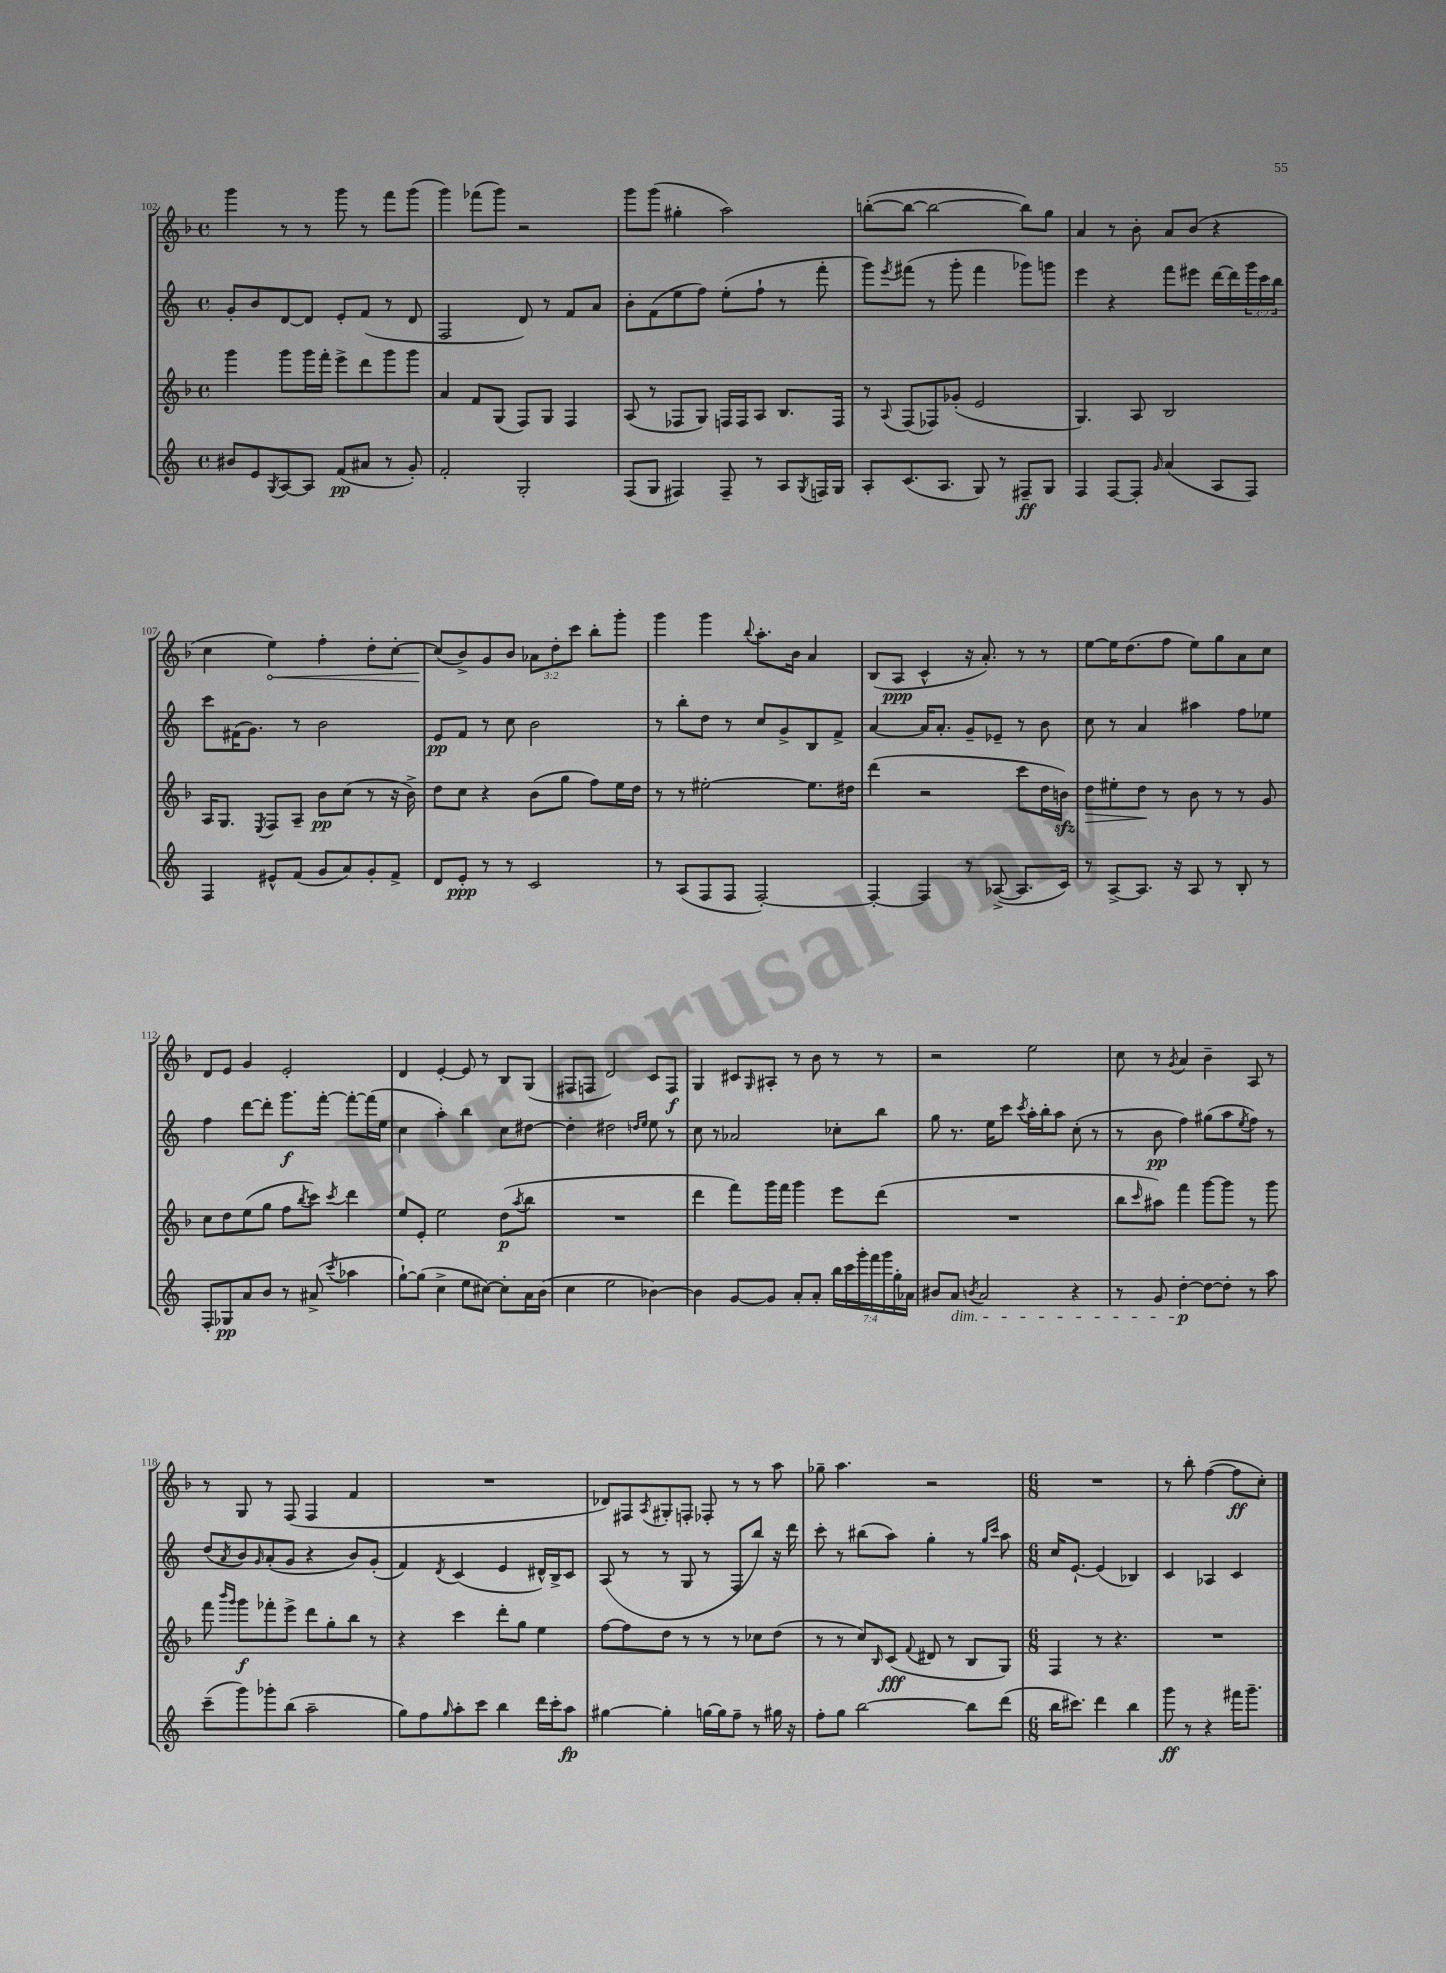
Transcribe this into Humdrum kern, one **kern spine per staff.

**kern	**dynam	**kern	**dynam	**kern	**dynam	**kern	**dynam
*part4	*part4	*part3	*part3	*part2	*part2	*part1	*part1
*staff4	*staff4	*staff3	*staff3	*staff2	*staff2	*staff1	*staff1
*clefG2	*	*clefG2	*	*clefG2	*	*clefG2	*
*k[]	*	*k[b-]	*	*k[]	*	*k[b-]	*
*M4/4	*	*M4/4	*	*M4/4	*	*M4/4	*
*met(c)	*	*met(c)	*	*met(c)	*	*met(c)	*
=102	=102	=102	=102	=102	=102	=102	=102
8b#X/L	.	4ggg\	.	8g'/L	.	4ggg\	.
8e/	.	.	.	8b/	.	.	.
8qG/	.	.	.	.	.	.	.
[8A/	.	8ggg\L	.	[8d/	.	8r	.
8A/J]	.	16ggg\L	.	8d/J]	.	8r	.
.	.	16fff'\JJ	.	.	.	.	.
(8f/L	pp	8eee^\L	.	8e'/L	.	8ggg\	.
8a#X/J	.	8ddd\	.	(8f/J	.	8r	.
8r	.	8ggg\	.	8r	.	8fff\L	.
8g'/)	.	8ggg\J	.	8d/	.	(8ggg\J	.
=103	=103	=103	=103	=103	=103	=103	=103
2f'/	.	4a/	.	2F/	.	4ggg\)	.
.	.	8f/L	.	.	.	(8fff-X\L	.
.	.	(8G/J	.	.	.	8ggg\J)	.
2G'/	.	8F/L)	.	8d/)	.	2r	.
.	.	8G/J	.	8r	.	.	.
.	.	4F/	.	8f/L	.	.	.
.	.	.	.	8a/J	.	.	.
=104	=104	=104	=104	=104	=104	=104	=104
(8F/L	.	(8A/	.	8b'\L	.	8ggg\L	.
8G/J	.	8r	.	(8f\	.	(8ggg\J	.
4F#X/)	.	8F-X/L	.	8ee\	.	4gg#X'\	.
.	.	8G/J)	.	8ff\J)	.	.	.
8F#~/	.	16Fn/LL	.	(8ee'\L	.	2aa\)	.
.	.	16F/J	.	.	.	.	.
8r	.	8A/J	.	8ff`\J	.	.	.
8A/L	.	8.B-/L	.	8r	.	.	.
8qG/	.	.	.	.	.	.	.
16Fn/L	.	.	.	8fff'\	.	.	.
16G/JJ	.	16F/Jk	.	.	.	.	.
=105	=105	=105	=105	=105	=105	=105	=105
8A'/L	.	8r	.	8ggg\L)	.	([8bbn'\L	.
.	.	8qqA/	.	8qeee/	.	.	.
(8.c/	.	(8F/L	.	(8fff#X\J	.	8bb\J_	.
.	.	8F-X/)	.	8r	.	2bb\_	.
8.A/J	.	.	.	.	.	.	.
.	.	(8g-X'/J	.	8ggg'\	.	.	.
8G/)	.	2e/	.	4fff#\	.	.	.
8r	.	.	.	.	.	.	.
8F#X~/L	ff	.	.	8ggg-X\L)	.	8bb\L])	.
8G/J	.	.	.	8gggn\J	.	8gg\J	.
=106	=106	=106	=106	=106	=106	=106	=106
4F/	.	4.G/)	.	4eee\	.	4a/	.
[8F/L	.	.	.	4r	.	8r	.
8F'/J]	.	8A/	.	.	.	8b-'\	.
16qqg/	.	.	.	.	.	.	.
(4a/	.	2B-/	.	8fff\L	.	8a/L	.
.	.	.	.	8eee#X\J	.	(8b-/J	.
8A/L	.	.	.	[16ddd\LL	.	4r	.
.	.	.	.	16ddd\]	.	.	.
8F/J)	.	.	.	24ggg\	.	.	.
.	.	.	.	24ccc\	.	.	.
.	.	.	.	24bb\JJ	.	.	.
!!LO:LB:g=z
=107	=107	=107	=107	=107	=107	=107	=107
4F/	.	16A/KL	.	8ccc\L	.	4cc\	.
.	.	8.G/J	.	.	.	.	.
.	.	.	.	(16f#X\K	.	.	.
.	.	.	.	8.g\J)	.	.	.
.	.	8qE/	.	.	.	.	.
!	!	!	!	!	!	!	!LO:HP:b
8e#X^^/L	.	8F/L	.	.	.	4ee\)	<
(8f/J	.	8A~/J	.	8r	.	.	.
8g/L	.	8b-\L	pp	2b\	.	4ff'\	.
8a/)	.	(8cc\J	.	.	.	.	.
8g'/	.	8r	.	.	.	8dd'\L	.
8f^/J	.	16r	.	.	.	[8cc'\J	.
.	.	16b-^\)	.	.	.	.	.
=108	=108	=108	=108	=108	=108	=108	=108
8d/L	.	8dd\L	.	8e/L	pp	(8cc/L]	.
8e'/J	ppp	8cc\J	.	8f/J	.	8b-^/)	[
8r	.	4r	.	8r	.	8g/	.
8r	.	.	.	8cc\	.	8b-/J	.
2c/	.	(8b-\L	.	2b\	.	12a-X\L	.
.	.	.	.	.	.	12dd'\	.
.	.	8gg\J	.	.	.	.	.
.	.	.	.	.	.	12ccc\J	.
.	.	8ff\L)	.	.	.	8bb-'\L	.
.	.	16ee\L	.	.	.	8ggg'\J	.
.	.	16dd\JJ	.	.	.	.	.
=109	=109	=109	=109	=109	=109	=109	=109
8r	.	8r	.	8r	.	4ggg\	.
(8A/L	.	8r	.	8bb'\L	.	.	.
8F/	.	[2ee#X'\	.	8dd\J	.	4ggg\	.
8F/J	.	.	.	8r	.	.	.
.	.	.	.	.	.	8qqbb-/	.
[2F'/)	.	.	.	8cc/L	.	8.aa'\L	.
.	.	.	.	8g^/	.	.	.
.	.	.	.	.	.	16b-\Jk	.
.	.	8.ee#\L]	.	8B/	.	4a/	.
.	.	.	.	8f^/J	.	.	.
.	.	16dd#X\Jk	.	.	.	.	.
=110	=110	=110	=110	=110	=110	=110	=110
4F'/_	.	(4ddd\	.	[4a/	.	(8B-/L	.
.	.	.	.	.	.	8A/J	ppp
4F/]	.	2r	.	16a/KL]	.	4c^^/	.
.	.	.	.	8.a'/J	.	.	.
8r	.	.	.	8g~/L	.	16r	.
.	.	.	.	.	.	8.a'/)	.
([8A-X^/	.	.	.	8e-X~/J	.	.	.
8.A-/L]	.	8ccc\L	.	8r	.	8r	.
.	.	16dd\L	.	8b\	.	8r	.
16c/Jk)	.	16bnzz\JJ)	.	.	.	.	.
=111	=111	=111	=111	=111	=111	=111	=111
!	!	!	!LO:HP:b	!	!	!	!
8r	.	8dd\L	>	8cc\	.	[8ee\L	.
[8A^/L	.	8ee#X'\	.	8r	.	16ee\K]	.
.	.	.	.	.	.	(8.dd\	.
8.A/J]	.	8dd\J	.	4a/	.	.	.
.	.	8r	]	.	.	8ff\J	.
16r	.	.	.	.	.	.	.
8A/	.	8b-\	.	4aa#X\	.	8ee\L)	.
8r	.	8r	.	.	.	8gg\	.
8B'/	.	8r	.	8ff\L	.	8a\	.
8r	.	8g/	.	8ee-X\J	.	8cc\J	.
!!LO:LB:g=z
=112	=112	=112	=112	=112	=112	=112	=112
8F'/L	.	8cc\L	.	4ff\	.	8d/L	.
8G-X/	pp	8dd\	.	.	.	8e/J	.
8a/	.	(8ee\	.	[8ddd\L	.	4g/	.
8b/J	.	8gg\J	.	8ddd'\J]	.	.	.
8r	.	8ff\L	.	8.ggg\L	f	2e'/	.
.	.	8qbb-/	.	.	.	.	.
(8a#X^/	.	8ccc\J)	.	.	.	.	.
.	.	.	.	[16fff'\Jk	.	.	.
8qccc/	.	8qccc/	.	.	.	.	.
4aa-X\	.	4ddd\	.	8fff'\L_	.	.	.
.	.	.	.	(16fff\L]	.	.	.
.	.	.	.	16ee\JJ	.	.	.
=113	=113	=113	=113	=113	=113	=113	=113
[8gg`\L)	.	8ee/L	.	4cc\	.	4d/	.
(8gg\J]	.	8e'/J	.	.	.	.	.
4cc^\	.	2ee\	.	4aa'\)	.	[4e'/	.
8ee\L	.	.	.	4bb\	.	8e/]	.
[8cc#X\J)	.	.	.	.	.	8r	.
8cc#'\L]	.	(8dd\L	p	8cc\L	.	8B-/L	.
.	.	8qaa/	.	.	.	.	.
16a\L	.	8bb-\J	.	[8dd#X\J	.	(8G/J	.
(16b\JJ	.	.	.	.	.	.	.
=114	=114	=114	=114	=114	=114	=114	=114
4cc\	.	1r	.	4dd#'\]	.	8F#X/L	.
.	.	.	.	.	.	8Fn/J	.
2ee\	.	.	.	2dd#X\	.	2d/)	.
.	.	.	.	16qqddn/LL	.	.	.
.	.	.	.	16qqee/JJ	.	.	.
[4b-X\)	.	.	.	8ee\	.	8c/L	.
.	.	.	.	8r	.	8F/J	f
=115	=115	=115	=115	=115	=115	=115	=115
4b-\]	.	4ddd\	.	8cc\	.	4G/	.
.	.	.	.	8r	.	.	.
[8g/L	.	8fff\L)	.	2a-X/	.	8c#X/L	.
.	.	.	.	.	.	16qqG/	.
8g/J]	.	16ggg\L	.	.	.	8A#X'/J	.
.	.	16fff\JJ	.	.	.	.	.
8a'/L	.	4ggg\	.	.	.	8r	.
8a'/J	.	.	.	.	.	8b-\	.
28bb\LL	.	8eee\L	.	8cc-X'\L	.	8r	.
28ccc\	.	.	.	.	.	.	.
28ggg'\	.	.	.	.	.	.	.
28fff\	.	.	.	.	.	.	.
.	.	(8ddd\J	.	8bb\J	.	8r	.
28ggg\	.	.	.	.	.	.	.
28gg'\	.	.	.	.	.	.	.
28a-X\JJ	.	.	.	.	.	.	.
=116	=116	=116	=116	=116	=116	=116	=116
8b#X/L	.	1r	.	8gg\	.	2r	.
!LO:TX:b:i:t=dim.	!	!	!	!	!	!	!
8a/J	.	.	.	8.r	.	.	.
8qbn/	.	.	.	.	.	.	.
2a/	.	.	.	.	.	.	.
.	.	.	.	16ee\KL	.	.	.
.	.	.	.	8ccc\J	.	.	.
.	.	.	.	8qccc/	.	.	.
.	.	.	.	16aa'\LL	.	2ee\	.
.	.	.	.	16bb'\J	.	.	.
.	.	.	.	8aa\J	.	.	.
4r	.	.	.	(8cc'\	.	.	.
.	.	.	.	8r	.	.	.
=117	=117	=117	=117	=117	=117	=117	=117
8r	.	8bb-\L	.	8r	.	8cc\	.
.	.	16qqccc/	.	.	.	.	.
8g/	.	8aa#X\J)	.	8b\	pp	8r	.
.	.	.	.	.	.	8qg/	.
[4dd'\	p	4fff\	.	4ff\)	.	4a/	.
8dd\L_	.	[8ggg\L	.	(8gg#X\L	.	4b-~\	.
8dd'\J]	.	8ggg\J]	.	8aa\	.	.	.
.	.	.	.	8qee/	.	.	.
8r	.	8r	.	8ff\J)	.	8A/	.
8aa\	.	8ggg\	.	8r	.	8r	.
!!LO:LB:g=z
=118	=118	=118	=118	=118	=118	=118	=118
(8ccc~\L	.	8fff\	.	(8dd/L	.	8r	.
.	.	16qqbbb-/LL	.	.	.	.	.
.	.	16qqggg/JJ	.	8qa/	.	.	.
8ggg\)	.	8ggg\L	f	8b/)	.	8G/	.
.	.	.	.	16qqg/	.	.	.
8ggg-X'\	.	8fff-X'\	.	(8a'/	.	8r	.
(8bb\J	.	8eee^\J	.	8g/J	.	(8F/	.
2aa~\	.	8ddd\L	.	4r	.	4F/	.
.	.	8gg'\	.	.	.	.	.
.	.	8bb-\J	.	8b/L)	.	4f/	.
.	.	8r	.	(8g'/J	.	.	.
=119	=119	=119	=119	=119	=119	=119	=119
8gg\L)	.	4r	.	4f/)	.	1r	.
8ff\	.	.	.	.	.	.	.
16qqgg/	.	.	.	8qd/	.	.	.
8aa'\	.	4ccc\	.	(4c/	.	.	.
8ccc\J	.	.	.	.	.	.	.
4bb\	.	8ddd'\L	.	4e/	.	.	.
.	.	8gg\J	.	.	.	.	.
16ddd\LL	.	4ee\	.	16d#X^^/LL)	.	.	.
16ccc'\J	.	.	.	16B^/J	.	.	.
8aa\J	fp	.	.	8c/J	.	.	.
=120	=120	=120	=120	=120	=120	=120	=120
[4gg#X\	.	[8ff\L	.	(8A/	.	8d-X/L)	.
.	.	8ff\]	.	8r	.	8F#X/	.
.	.	.	.	.	.	8qA/	.
4gg#'\]	.	8dd\J	.	8r	.	8G#X'/	.
.	.	8r	.	8G/	.	8Fn'/J	.
[16ggn\LL	.	8r	.	8r	.	8F-X'/	.
16gg\J]	.	.	.	.	.	.	.
8ff~\J	.	8r	.	8F/L	.	8r	.
8r	.	8cc-X\L	.	8bb/J)	.	8r	.
16gg#X\	.	(8dd\J	.	16r	.	8aa\	.
16r	.	.	.	16ddd\	.	.	.
=121	=121	=121	=121	=121	=121	=121	=121
8ff'\L	.	8r	.	8ccc'\	.	8gg-X~\	.
8gg\J	.	8r	.	8r	.	4.aa\	.
[2bb\	.	8cc/L)	.	(8bb#X\L	.	.	.
.	.	16qqB-/	.	.	.	.	.
.	.	(8c/J	fff	8aa\J)	.	.	.
.	.	8qqf/	.	.	.	.	.
.	.	8d#X/	.	4gg'\	.	2r	.
.	.	8r	.	.	.	.	.
8bb\L]	.	8B-/L	.	8r	.	.	.
.	.	.	.	16qqgg/LL	.	.	.
.	.	.	.	16qqccc/JJ	.	.	.
(8ddd\J	.	8G/J)	.	8aa\	.	.	.
=122	=122	=122	=122	=122	=122	=122	=122
*M6/8	*	*M6/8	*	*M6/8	*	*M6/8	*
16bb\KL	.	4F/	.	16cc/KL	.	2.r	.
8.ccc#X\J)	.	.	.	[8.e`/J	.	.	.
4ddd\	.	8r	.	(4e/]	.	.	.
.	.	4.r	.	.	.	.	.
4bb\	.	.	.	4B-X/)	.	.	.
=123	=123	=123	=123	=123	=123	=123	=123
8ggg\	ff	2.r	.	4c/	.	8r	.
8r	.	.	.	.	.	8bb-'\	.
4r	.	.	.	4A-X/	.	([4ff\	.
16fff#X\KL	.	.	.	4c/	.	8ff\L]	ff
8.ggg~\J	.	.	.	.	.	.	.
.	.	.	.	.	.	8cc'\J)	.
==	==	==	==	==	==	==	==
*-	*-	*-	*-	*-	*-	*-	*-
